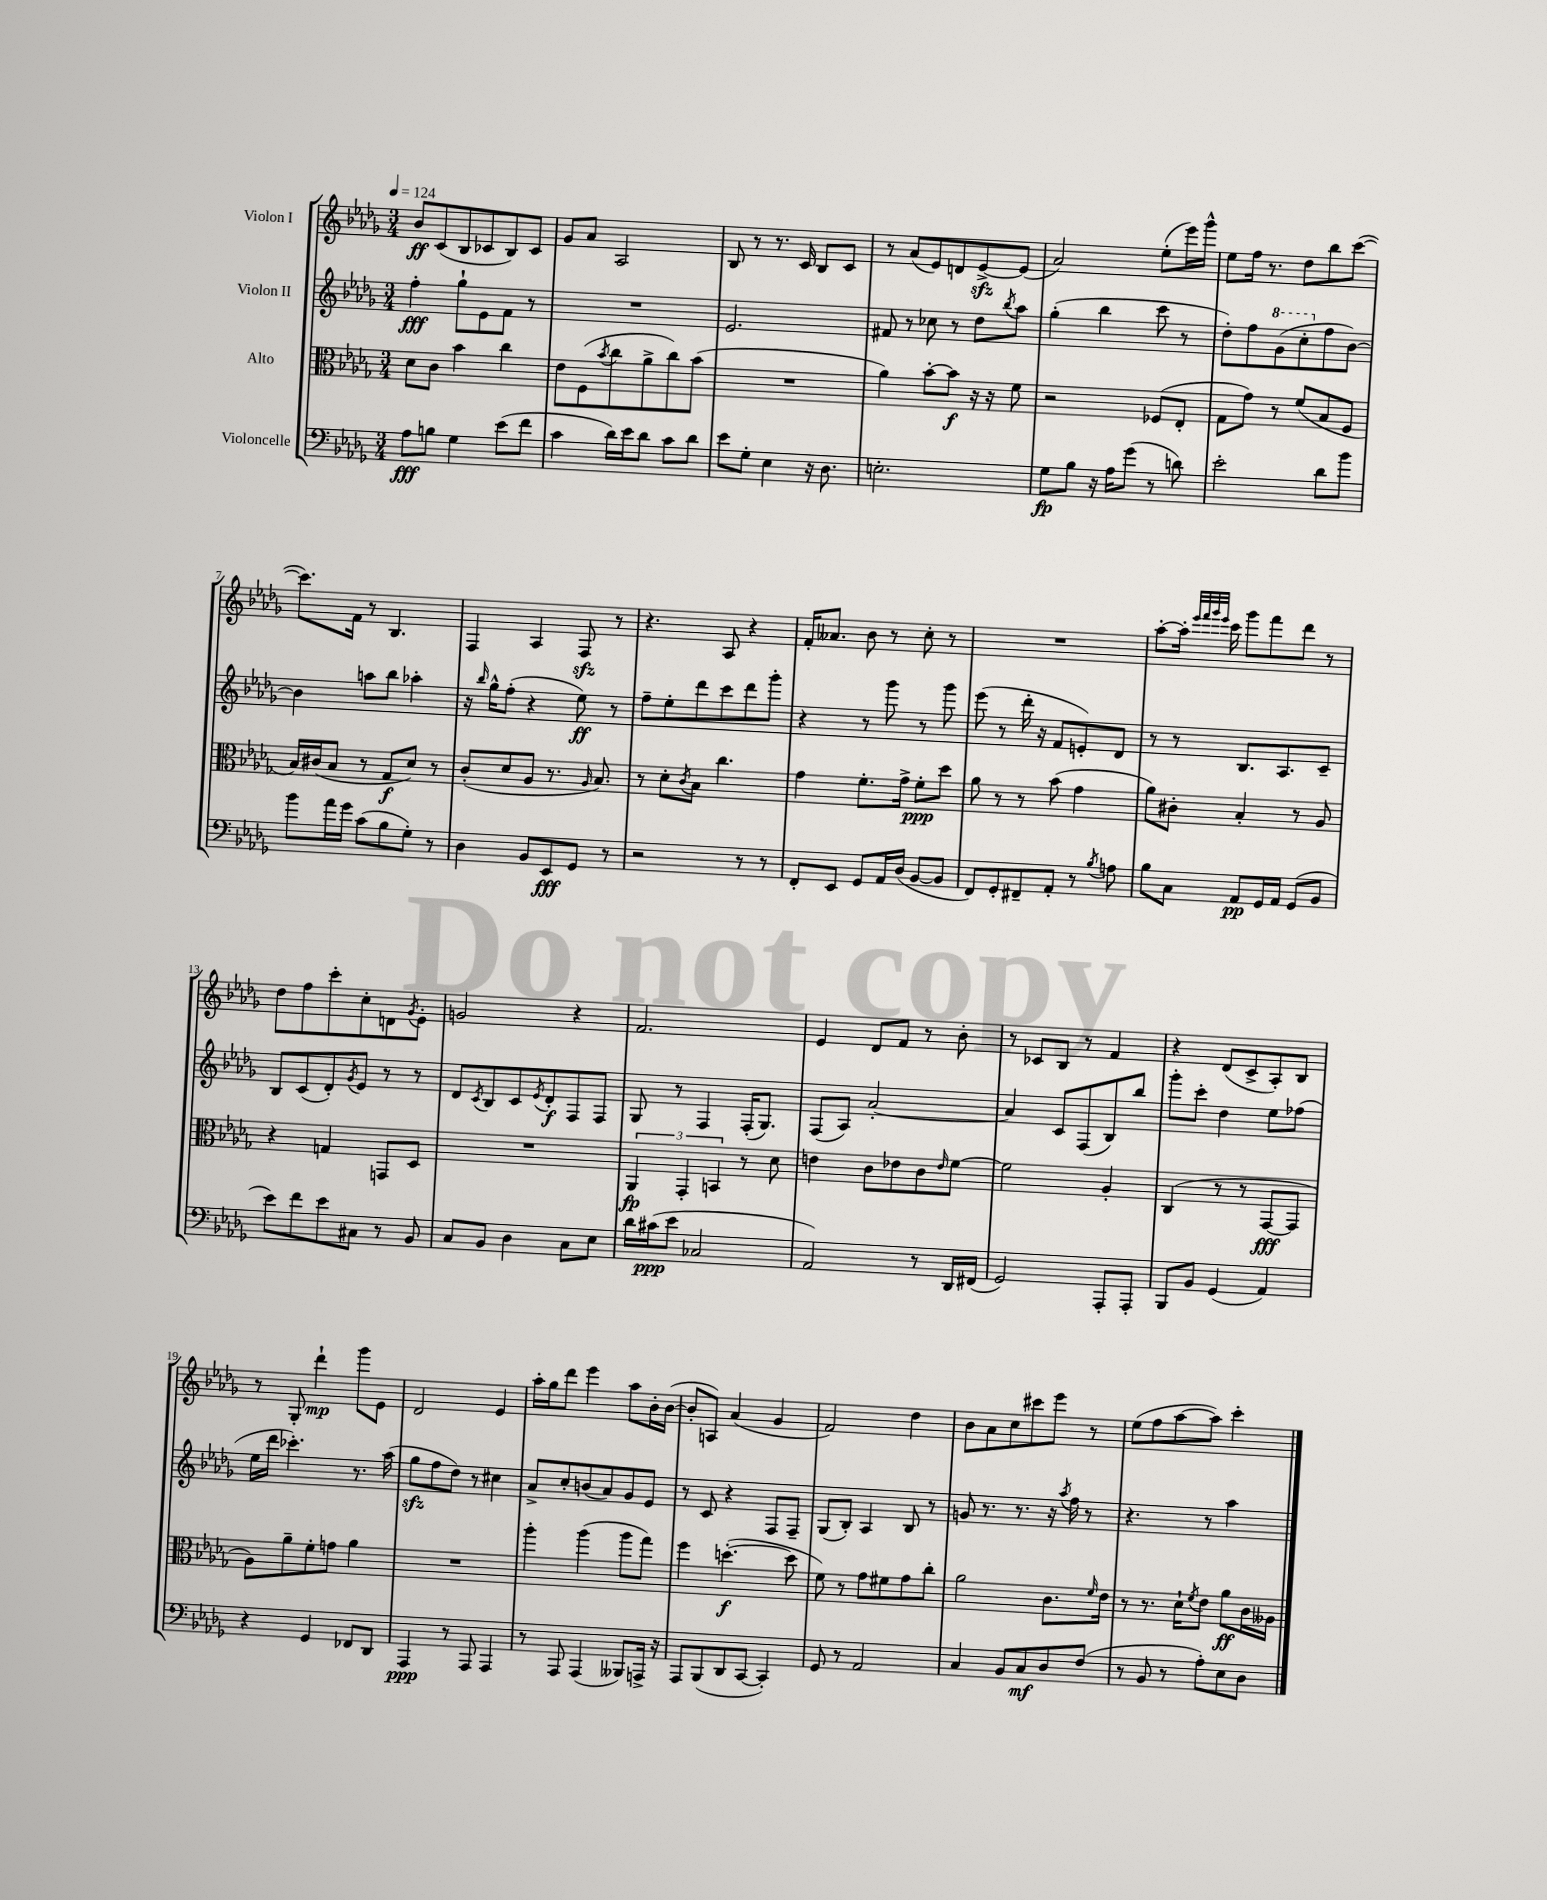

**kern	**kern	**kern	**kern
*staff4	*staff3	*staff2	*staff1
*clefF4	*clefC3	*clefG2	*clefG2
*k[b-e-a-d-g-]	*k[b-e-a-d-g-]	*k[b-e-a-d-g-]	*k[b-e-a-d-g-]
*M3/4	*M3/4	*M3/4	*M3/4
*MM124	*MM124	*MM124	*MM124
8A-	8d-	4ff'	8b-
8B	8c	.	(8c
4G-	4b-	8gg-`	8B-
.	.	8e-	8c-
(8e-	4cc	8f	8B-)
8f	.	8r	8c-
=	=	=	=
4c	8e-	2.r	8g-
.	(8F	.	8a-
.	8qb-	.	.
16d-)	8cc	.	2A-
16e-	.	.	.
8d-	8a-^	.	.
8c	8cc)	.	.
8d-	(8b-	.	.
=	=	=	=
8e-	2.r	2.e-	8B-
8G-'	.	.	8r
4E-	.	.	8.r
.	.	.	16c
16r	.	.	8B-
8.D-	.	.	.
.	.	.	8c
=	=	=	=
2.E'	4a-)	8f#	8r
.	.	8r	(8a-
.	[8b-'	8cc-	8e-)
.	8b-]	8r	8d
.	16r	8dd-	[8e-^
.	16r	.	.
.	.	8qbb-	.
.	8f	8aa-	(8e-]
=	=	=	=
8G-	2r	(4gg-'	2a-)
8B-	.	.	.
16r	.	4bb-	.
16A-	.	.	.
(8g-	.	.	.
8r	(8F-	8ccc	(8ee-'
8d)	8E-'	8r	16eee-)
.	.	.	16ggg-^^
=	=	=	=
2e-'	8G-	8dd-')	8ee-
.	8g-)	8ff	16ff
.	.	.	8.r
.	8r	(8gg-	.
.	(8f	8ccc'	8dd-
8d-	8B-	8ff	8bb-
8b-	8F	[8b-)	([8ccc
=	=	=	=
8b-	16B-)	4b-]	8.ccc])
.	(16c#	.	.
16a-	8B-	.	.
16g-	.	.	16f
(8c	8r	8aa	8r
8B-	8G-	8bb-	4.B-
8G-')	8d-)	4aa-'	.
8r	8r	.	.
=	=	=	=
4D-	(8c'	16r	4F
.	.	16qqbb-	.
.	.	16gg-^^	.
.	8d-	(8ff'	.
8BB-	8A-	4r	4A-
8EE-	8.r	.	.
8GG-	.	8ee-)	8F
.	16qqA-	.	.
.	8.B-)	.	.
8r	.	8r	8r
=	=	=	=
2r	8r	8ff~	4.r
.	8d-'	8ee-'	.
.	8qc	.	.
.	8B-	8ddd-	.
.	4.cc	8ccc	8A-
8r	.	8ddd-	4r
8r	.	8ggg-'	.
=	=	=	=
8FF'	4g-	4r	16f'
.	.	.	8.a--
8EE-	.	.	.
8GG-	8.f'	8r	8b-
16AA-	.	8ggg-	8r
(16D-	16g-^	.	.
[8BB-	8f'	8r	8cc'
8BB-]	8dd-	8ggg-	8r
=	=	=	=
8FF)	8a-	(8eee-	2.r
8GG-'	8r	8r	.
8FF#~	8r	16ddd-'	.
.	.	16r	.
8AA-'	(8b-	8f	.
8r	4g-	8e')	.
8qB-	.	.	.
8A	.	8d-	.
=	=	=	=
8B-	8a-)	8r	[8aa-'
8C	8c#'	8r	16aa-']
.	.	.	32qqeee-
.	.	.	32qqfff
.	.	.	32qqggg-
.	.	.	32qqeee-
.	.	.	16ccc
8AA-	4B-'	8.B-	8ggg-
16GG-	.	.	8fff
16AA-	.	8.A-	.
(8GG-	8r	.	8ddd-
8BB-	8A-	8c~	8r
=	=	=	=
8e-)	4r	8B-	8dd-
8f	.	(8c	8ff
8e-	4G	8d-')	8ccc'
.	.	8qg-	.
8C#	.	8e-	8cc'
8r	8GG	8r	8d
.	.	.	8qg-
8BB-	8D-	8r	8e-'
=	=	=	=
8C	2.r	8d-	2g
.	.	8qc	.
8BB-	.	8B-	.
4D-	.	8c	.
.	.	8qe-	.
.	.	8d-'	.
8C	.	8F	4r
8E-	.	8F	.
=	=	=	=
16d-	6AA-	8G-	2.f
(16c#	.	.	.
8e-	.	8r	.
.	6GG-'	.	.
2C-	.	4F	.
.	6BB	.	.
.	8r	(16F'	.
.	.	8.G-)	.
.	8d-	.	.
=	=	=	=
2AA-)	4e	(8F	4e-
.	.	8A-)	.
.	8c	[2a-'	8d-
.	8e-	.	8f
8r	8c	.	8r
.	16qqe-	.	.
16DD-	[8f	.	8b-'
(16FF#	.	.	.
=	=	=	=
2GG-)	2f]	4a-]	8r
.	.	.	8c-
.	.	8c	8B-
.	.	(8F	8r
8AAA-'	4A-'	8B-)	4f
8AAA-'	.	8bb-	.
=	=	=	=
8BBB-	(4C	8ggg-'	4r
8BB-	.	8ccc'	.
(4GG-	8r	4dd-	(8d-
.	8r	.	8c^
4AA-)	[8GG-	8ee-	8A-')
.	8GG-]	(8ff-	8B-
=	=	=	=
4r	8A-)	16ee-	8r
.	.	16ddd-	.
.	8a-~	4.ccc-')	8G-'
4GG-	8f'	.	4ddd-`
.	8g	.	.
8FF-	4a-	8.r	8ggg-
8DD-	.	.	8e-
.	.	(16aa-	.
=	=	=	=
4AAA-	2.r	8gg-	2d-
.	.	8ff	.
8r	.	8dd-)	.
8AAA-	.	8r	.
4AAA-	.	4cc#	4e-
=	=	=	=
8r	4aa-'	8a-^	16aa-'
.	.	.	16gg-
8AAA-	.	8cc'	8ddd-
(4AAA-	(4aa-	(8b	4eee-
.	.	8a-)	.
8BBB--)	8aa-	8g-	8aa-
16AAA^	8gg-)	8e-	16b-'
16r	.	.	([16b-
=	=	=	=
8AAA-	4ff	8r	8b-']
(8BBB-	.	8c	8A)
8DD-	([4.dd'	4r	(4a-
[8CC	.	.	.
4CC'])	.	8F	4g-
.	8dd]	8F~	.
=	=	=	=
8GG-	8f)	(8G-	2f)
8r	8r	8B-')	.
2AA-	8g-	4A-	.
.	8f#	.	.
.	8g-	8B-	4dd-
.	8cc'	8r	.
=	=	=	=
4C	2a-	8g	8b-
.	.	8.r	8a-
8BB-	.	.	8cc
.	.	8.r	.
8C	.	.	8ccc#
8D-	8.c	16r	8eee-
.	.	8qaa-	.
.	.	16ff	.
(8F	.	8r	8r
.	16qqf	.	.
.	16e-	.	.
=	=	=	=
8r	8r	4.r	(8ee-
8BB-	8.r	.	8ff
8r	.	.	[8aa-
.	16d-`	.	.
.	8qf	.	.
8A-')	8e-	8r	8aa-])
8E-	8a-	4aa-	4ccc'
8D-	16c	.	.
.	16A--	.	.
==	==	==	==
*-	*-	*-	*-
